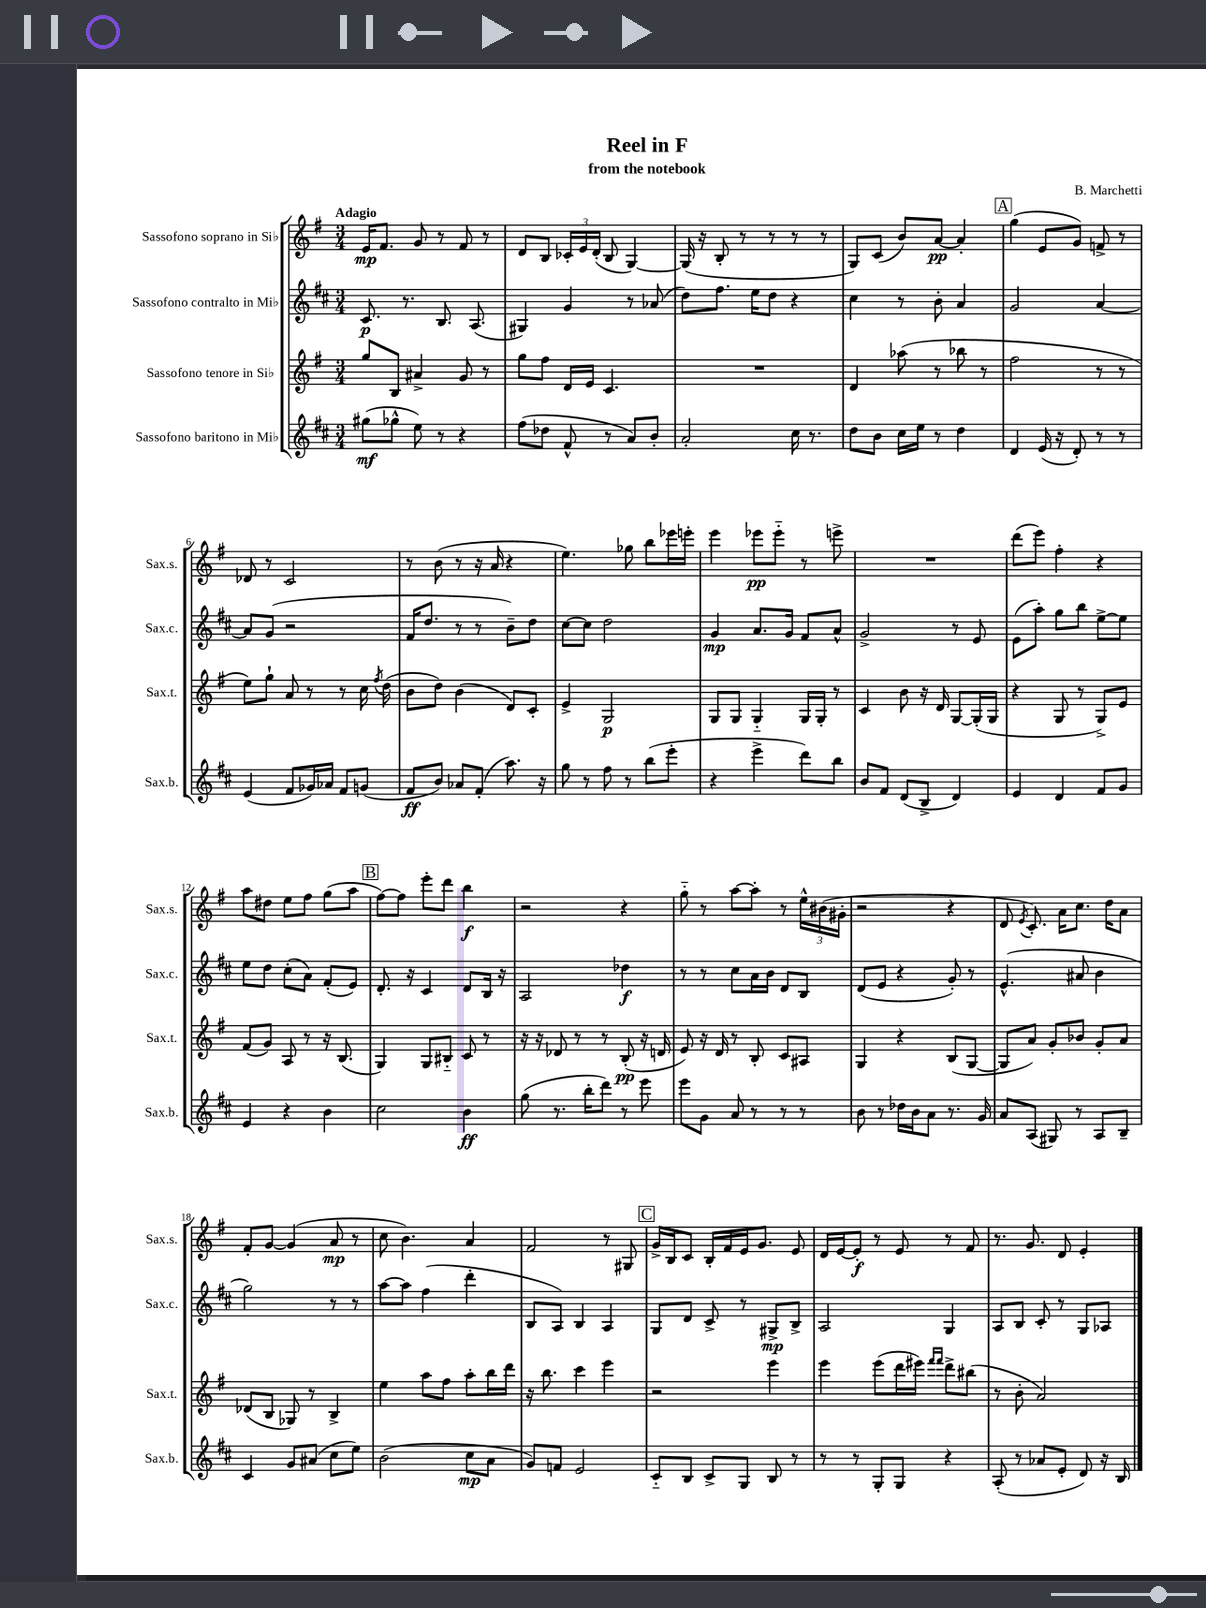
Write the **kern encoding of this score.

**kern	**dynam	**kern	**dynam	**kern	**dynam	**kern	**dynam
*part4	*part4	*part3	*part3	*part2	*part2	*part1	*part1
*staff4	*staff4	*staff3	*staff3	*staff2	*staff2	*staff1	*staff1
*I"Sassofono baritono in Mi♭	*	*I"Sassofono tenore in Si♭	*	*I"Sassofono contralto in Mi♭	*	*I"Sassofono soprano in Si♭	*
*I'Sax.b.	*	*I'Sax.t.	*	*I'Sax.c.	*	*I'Sax.s.	*
*clefG2	*	*clefG2	*	*clefG2	*	*clefG2	*
*k[f#c#]	*	*k[f#]	*	*k[f#c#]	*	*k[f#]	*
*M3/4	*	*M3/4	*	*M3/4	*	*M3/4	*
=1	=1	=1	=1	=1	=1	=1	=1
!	!	!	!	!	!	!LO:TX:a:B:t=Adagio	!
(8gg#X\L	mf	8gg/L	.	8.c#/	p	16e/KL	mp
.	.	.	.	.	.	8.f#/J	.
8gg-X^^\J	.	8B/J	.	.	.	.	.
.	.	.	.	8.r	.	.	.
8ee\)	.	4a#X^/	.	.	.	8g/	.
8r	.	.	.	8.B/	.	8r	.
4r	.	8g/	.	.	.	8f#/	.
.	.	.	.	(8.A/	.	.	.
.	.	8r	.	.	.	8r	.
=2	=2	=2	=2	=2	=2	=2	=2
(8ff#\L	.	8gg\L	.	4G#X/)	.	8d/L	.
8dd-X\J	.	8ff#\J	.	.	.	8B/J	.
8f#^^/	.	16d/LL	.	4g/	.	24c-X'/LL	.
.	.	.	.	.	.	24e/	.
.	.	16e/JJ	.	.	.	.	.
.	.	.	.	.	.	(24d'/JJ	.
8r	.	4.c/	.	.	.	8B/	.
8a/L)	.	.	.	8r	.	[4G/)	.
8b'/J	.	.	.	(8a-X/	.	.	.
=3	=3	=3	=3	=3	=3	=3	=3
2a'/	.	2.r	.	8dd\L)	.	(16G/]	.
.	.	.	.	.	.	16r	.
.	.	.	.	8.ff#\J	.	8B'/	.
.	.	.	.	.	.	8r	.
.	.	.	.	16ee\KL	.	.	.
.	.	.	.	8dd\J	.	8r	.
16cc#\	.	.	.	4r	.	8r	.
8.r	.	.	.	.	.	.	.
.	.	.	.	.	.	8r	.
=4	=4	=4	=4	=4	=4	=4	=4
8dd\L	.	4d/	.	4cc#\	.	8G/L)	.
8b\J	.	.	.	.	.	(8c/J	.
16cc#\LL	.	(8aa-X\	.	8r	.	8b/L)	.
16ee\JJ	.	.	.	.	.	.	.
8r	.	8r	.	8b'\	.	[8a/J	pp
4dd\	.	8bb-X\	.	4a/	.	4a'/]	.
.	.	8r	.	.	.	.	.
!!LO:REH:place=s1:t=A
=5	=5	=5	=5	=5	=5	=5	=5
4d/	.	2ff#\	.	2g/	.	(4gg\	.
(16e/	.	.	.	.	.	8e/L	.
16r	.	.	.	.	.	.	.
8d'/)	.	.	.	.	.	8g/J)	.
8r	.	8r	.	[4a/	.	8fn^/	.
8r	.	8r	.	.	.	8r	.
!!LO:LB:g=z
=6	=6	=6	=6	=6	=6	=6	=6
(4e/	.	8ee\L)	.	8a/L]	.	8d-X/	.
.	.	8gg`\J	.	(8g/J	.	8r	.
8f#/L	.	8a/	.	2r	.	2c/	.
16g-X/L)	.	8r	.	.	.	.	.
16a-X/JJ	.	.	.	.	.	.	.
8f#/L	.	8r	.	.	.	.	.
(8gn/J	.	16cc\	.	.	.	.	.
.	.	8qff#/	.	.	.	.	.
.	.	(16dd\	.	.	.	.	.
=7	=7	=7	=7	=7	=7	=7	=7
8f#/L	ff	8b\L	.	16f#/KL	.	8r	.
.	.	.	.	8.dd/J	.	.	.
8b/J)	.	8dd\J)	.	.	.	(8b\	.
8a-X/L	.	(4b\	.	8r	.	8r	.
(8f#'/J	.	.	.	8r	.	16r	.
.	.	.	.	.	.	16a/	.
8.aa\)	.	8d/L)	.	8b~\L)	.	4r	.
.	.	8c'/J	.	8dd\J	.	.	.
16r	.	.	.	.	.	.	.
=8	=8	=8	=8	=8	=8	=8	=8
8gg\	.	4e^/	.	[8cc#\L	.	4.ee\)	.
8r	.	.	.	8cc#\J]	.	.	.
8ff#\	.	2G/	p	2dd\	.	.	.
8r	.	.	.	.	.	8gg-X\	.
(8bb\L	.	.	.	.	.	8bb\L	.
8eee'\J	.	.	.	.	.	16eee-X\L	.
.	.	.	.	.	.	16eeen'\JJ	.
=9	=9	=9	=9	=9	=9	=9	=9
4r	.	8G/L	.	4g/	mp	4eee\	.
.	.	8G/J	.	.	.	.	.
4eee^\	.	4G/	.	8.a/L	.	8eee-X\L	pp
.	.	.	.	.	.	8eee-\J	.
.	.	.	.	16g/Jk	.	.	.
8ddd\L)	.	16G/LL	.	8f#/L	.	8r	.
.	.	16G'/JJ	.	.	.	.	.
8bb\J	.	8r	.	8a^^/J	.	8eeen^\	.
=10	=10	=10	=10	=10	=10	=10	=10
8b/L	.	4c/	.	2g^/	.	2.r	.
8f#/J	.	.	.	.	.	.	.
(8d/L	.	8b\	.	.	.	.	.
8B^/J	.	16r	.	.	.	.	.
.	.	16d/	.	.	.	.	.
4d/)	.	[8G/L	.	8r	.	.	.
.	.	(16G'/L]	.	8e/	.	.	.
.	.	16G/JJ	.	.	.	.	.
=11	=11	=11	=11	=11	=11	=11	=11
4e/	.	4r	.	(8e\L	.	(8ddd\L	.
.	.	.	.	8aa'\J)	.	8eee\J)	.
4d/	.	8G/	.	8gg\L	.	4ff#'\	.
.	.	8r	.	8bb\J	.	.	.
8f#/L	.	8G^/L)	.	[8ee^\L	.	4r	.
8g/J	.	8e/J	.	8ee\J]	.	.	.
!!LO:LB:g=z
=12	=12	=12	=12	=12	=12	=12	=12
4e/	.	(8f#/L	.	8ee\L	.	8aa\L	.
.	.	8g/J)	.	8dd\J	.	8dd#X\J	.
4r	.	8A/	.	(8cc#'\L	.	8ee\L	.
.	.	8r	.	8a\J)	.	8ff#\J	.
4b\	.	16r	.	(8f#'/L	.	(8gg\L	.
.	.	(8.B/	.	.	.	.	.
.	.	.	.	8e/J)	.	8aa\J	.
!!LO:REH:place=s1:t=B
=13	=13	=13	=13	=13	=13	=13	=13
2cc#\	.	4G/)	.	8.d'/	.	[8ff#\L)	.
.	.	.	.	.	.	8ff#\J]	.
.	.	.	.	16r	.	.	.
.	.	8G/L	.	4c#/	.	8eee'\L	.
.	.	8B#X/J	.	.	.	8ddd\J	.
4b\	ff	8c/	.	8d/L	.	4bb\	f
.	.	8r	.	16B/Jk	.	.	.
.	.	.	.	16r	.	.	.
=14	=14	=14	=14	=14	=14	=14	=14
(8gg\	.	16r	.	2A/	.	2r	.
.	.	16r	.	.	.	.	.
8.r	.	8d-X/	.	.	.	.	.
.	.	8r	.	.	.	.	.
16bb'\KL	.	.	.	.	.	.	.
8ddd\J)	.	8r	.	.	.	.	.
8r	.	(8B'/	pp	4dd-X\	f	4r	.
8eee\	.	16r	.	.	.	.	.
.	.	16dn/	.	.	.	.	.
=15	=15	=15	=15	=15	=15	=15	=15
8eee\L	.	8e/)	.	8r	.	8gg\	.
8g\J	.	16r	.	8r	.	8r	.
.	.	16d/	.	.	.	.	.
8a/	.	8r	.	8cc#\L	.	[8aa\L	.
8r	.	8B'/	.	16a\L	.	8aa'\J]	.
.	.	.	.	16b\JJ	.	.	.
8r	.	8c/L	.	8d/L	.	8r	.
8r	.	8A#X/J	.	8B/J	.	24ee^^\LL	.
.	.	.	.	.	.	(24b#X\	.
.	.	.	.	.	.	24g#X'\JJ	.
=16	=16	=16	=16	=16	=16	=16	=16
8b\	.	4G/	.	(8d/L	.	2r	.
8r	.	.	.	8e/J	.	.	.
16dd-X\LL	.	4r	.	4r	.	.	.
16b\J	.	.	.	.	.	.	.
8a\J	.	.	.	.	.	.	.
8.r	.	(8B/L	.	8g'/)	.	4r	.
.	.	[8G/J	.	8r	.	.	.
16g/	.	.	.	.	.	.	.
=17	=17	=17	=17	=17	=17	=17	=17
8a/L	.	8G/L]	.	(4.e^^/	.	8d/	.
.	.	.	.	.	.	8qe/	.
(8A/J	.	8a/J)	.	.	.	8.c'/)	.
8G#X/)	.	8g'/L	.	.	.	.	.
.	.	.	.	.	.	16a\KL	.
8r	.	8b-X/J	.	8a#X/	.	8.cc\J	.
8A/L	.	8g'/L	.	4b\	.	.	.
.	.	.	.	.	.	16dd\KL	.
8B~/J	.	8a/J	.	.	.	8a\J	.
!!LO:LB:g=z
=18	=18	=18	=18	=18	=18	=18	=18
4c#/	.	(8d-X/L	.	2gg\)	.	8f#'/L	.
.	.	8B/J	.	.	.	[8g/J	.
8g/L	.	8G-X/)	.	.	.	(4g/]	.
(8a#X/J	.	8r	.	.	.	.	.
8cc#\L	.	4B^/	.	8r	.	8a/	mp
8ee\J)	.	.	.	8r	.	8r	.
=19	=19	=19	=19	=19	=19	=19	=19
(2b\	.	4ee\	.	[8aa\L	.	8cc\	.
.	.	.	.	8aa\J]	.	4.b\)	.
.	.	8aa\L	.	(4ff#\	.	.	.
.	.	8ff#\J	.	.	.	.	.
8cc#\L	mp	8aa'\L	.	4ddd'\	.	4a/	.
8a\J	.	16bb\L	.	.	.	.	.
.	.	16ddd\JJ	.	.	.	.	.
=20	=20	=20	=20	=20	=20	=20	=20
8g/L)	.	16r	.	8B/L	.	2f#/	.
.	.	8.bb\	.	.	.	.	.
8fn/J	.	.	.	8A/J)	.	.	.
2e/	.	4ccc\	.	4B/	.	.	.
.	.	4eee\	.	4A/	.	8r	.
.	.	.	.	.	.	8G#X/	.
!!LO:REH:place=s1:t=C
=21	=21	=21	=21	=21	=21	=21	=21
8c#/L	.	2r	.	8G/L	.	16g^/LL	.
.	.	.	.	.	.	16B/J	.
8B/J	.	.	.	8d/J	.	8c/J	.
8c#^/L	.	.	.	8c#^/	.	16B'/LL	.
.	.	.	.	.	.	16f#/	.
8G/J	.	.	.	8r	.	16e/J	.
.	.	.	.	.	.	8.g/J	.
8B/	.	4eee\	.	8G#X^/L	mp	.	.
8r	.	.	.	8B^/J	.	8e/	.
=22	=22	=22	=22	=22	=22	=22	=22
8r	.	4eee\	.	2A/	.	16d/LL	.
.	.	.	.	.	.	[16e/J	.
8r	.	.	.	.	.	8e'/J]	f
8G'/L	.	(8eee\L	.	.	.	8r	.
8G/J	.	16ddd\L	.	.	.	8e/	.
.	.	16eee#X\JJ)	.	.	.	.	.
.	.	16qqfff#/LL	.	.	.	.	.
.	.	16qqfff#/JJ	.	.	.	.	.
4r	.	8ddd^\L	.	4G/	.	8r	.
.	.	(8bb#X\J	.	.	.	8f#/	.
=23	=23	=23	=23	=23	=23	=23	=23
(8A'/	.	8r	.	8A/L	.	8.r	.
8r	.	8b'\	.	8B/J	.	.	.
.	.	.	.	.	.	8.g/	.
8a-X/L	.	2a/)	.	8c#'/	.	.	.
8e'/J	.	.	.	8r	.	8d/	.
8d/)	.	.	.	8G/L	.	4e'/	.
16r	.	.	.	8A-X/J	.	.	.
16B/	.	.	.	.	.	.	.
==	==	==	==	==	==	==	==
*-	*-	*-	*-	*-	*-	*-	*-
